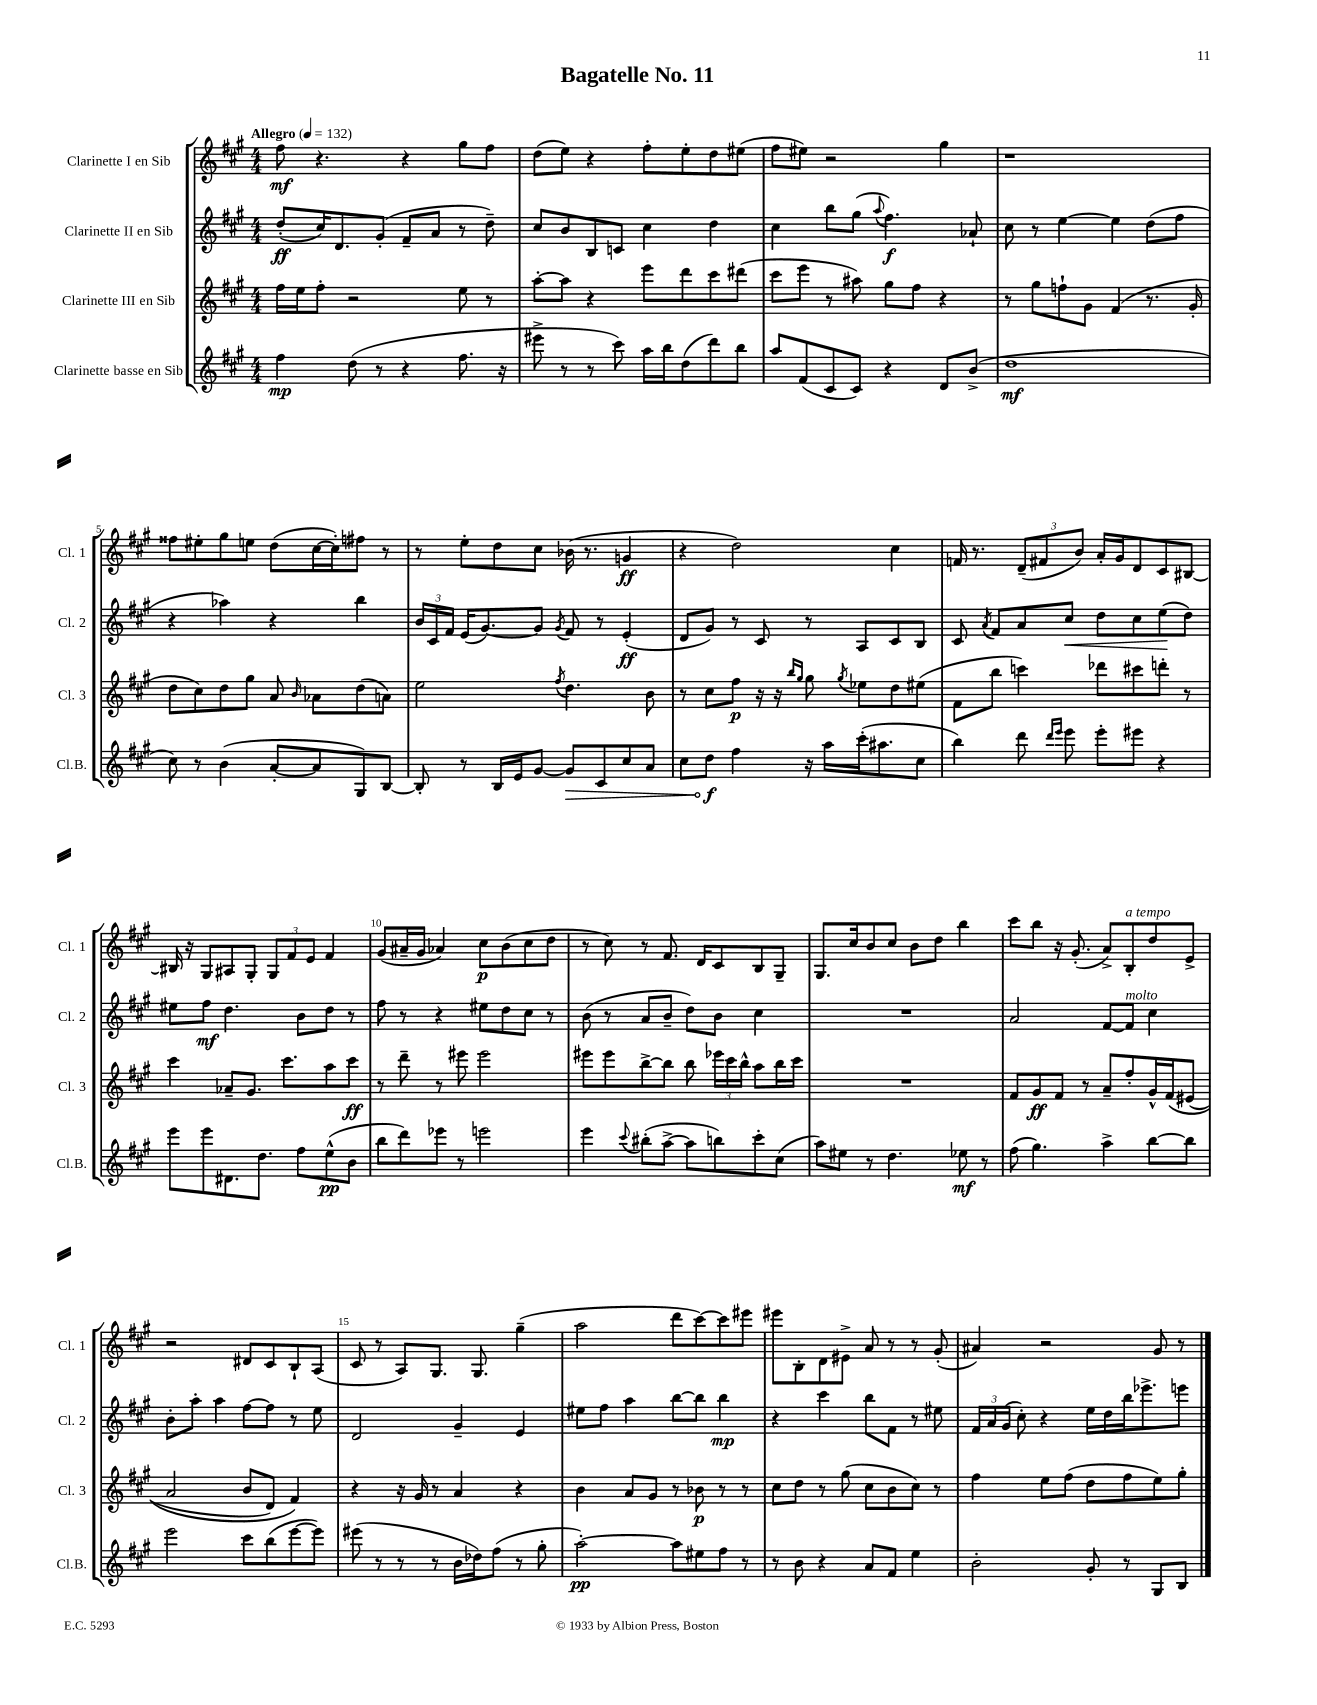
\header { title = "Bagatelle No. 11" }
<<
\new StaffGroup <<
\new Staff = "s0" \with { instrumentName = "Clarinette I en Sib" shortInstrumentName = "Cl. 1" } {
    \clef treble \key a \major \numericTimeSignature \time 4/4 \tempo "Allegro" 4 = 132
    \autoBeamOff fis''8\mf r4. r4 gis''8[ fis''8] |
    d''8[( e''8]) r4 fis''8[-. e''8-. d''8 eis''8]( |
    fis''8[ eis''8]) r2 gis''4 |
    r1 |
    fisis''8[ eis''8-. gis''8 e''8] d''8[( cis''16~ cis''16-.) fis''8] r8 |
    r8 e''8[-. d''8 cis''8] bes'16( r8. g'4\ff |
    r4 d''2) cis''4 |
    f'16 r8. \tuplet 3/2 { d'8[--( fis'8 b'8]) } a'16[-. gis'16 d'8 cis'8 bis8]~ |
    bis16 r16 gis8[ ais8 gis8]-. \tuplet 3/2 { gis8[ fis'8 e'8] } fis'4 |
    gis'8[( ais'16-- gis'16] aes'4) cis''8[\p b'8( cis''8 d''8] |
    r8 cis''8) r8 fis'8. d'16[ cis'8 b8 gis8]-- |
    gis8.[ cis''16 b'8 cis''8] b'8[ d''8] b''4 |
    cis'''8[ b''8] r16 gis'8.-.( a'8[->) b8-.^\markup { \italic "a tempo" } d''8 e'8]-> |
    r2 dis'8[ cis'8 b8-! a8]( |
    cis'8 r8 a8[) gis8.] gis8. gis''4--( |
    a''2 d'''8[ cis'''8~) cis'''8 eis'''8] |
    eis'''8[ b8-. d'8 eis'8]-> a'8 r8 r8 gis'8-.( |
    ais'4) r2 gis'8 r8 \bar "|." |
}
\new Staff = "s1" \with { instrumentName = "Clarinette II en Sib" shortInstrumentName = "Cl. 2" } {
    \clef treble \key a \major \numericTimeSignature \time 4/4
    \autoBeamOff d''8[-.\ff( cis''16) d'8. gis'8]-.( fis'8[-- a'8] r8 d''8--) |
    cis''8[ b'8 b8 c'8] cis''4 d''4 |
    cis''4 b''8[ gis''8]( \appoggiatura { a''8 } fis''4.\f) aes'8-! |
    cis''8 r8 e''4~ e''4 d''8[( fis''8] |
    r4 aes''4) r4 b''4 |
    \tuplet 3/2 { b'16[ cis'16 fis'16] } e'16[( gis'8.~) gis'8] \acciaccatura { gis'8 } fis'8 r8 e'4-.\ff( |
    d'8[ gis'8]) r8 cis'8 r8 a8[ cis'8 b8] |
    cis'8 \acciaccatura { a'8 } fis'8[ a'8 cis''8]\< d''8[ cis''8 e''8\!( d''8]) |
    eis''8[ fis''8]\mf d''4. b'8[ d''8] r8 |
    fis''8 r8 r4 eis''8[ d''8 cis''8] r8 |
    b'8( r8 a'8[ b'8]-- d''8[) b'8] cis''4 |
    R1 |
    a'2 fis'8[~ fis'8]^\markup { \italic "molto" } cis''4 |
    b'8[-. a''8]-. a''4 fis''8[~ fis''8] r8 e''8 |
    d'2 gis'4-- e'4 |
    eis''8[ fis''8] a''4 b''8[~ b''8] b''4\mp |
    r4 cis'''4 b''8[ fis'8] r8 eis''8 |
    \tuplet 3/2 { fis'16[ a'16 gis'16]( } cis''8-.) r4 e''16[ d''16 b''16 ees'''8.-> e'''8] \bar "|." |
}
\new Staff = "s2" \with { instrumentName = "Clarinette III en Sib" shortInstrumentName = "Cl. 3" } {
    \clef treble \key a \major \numericTimeSignature \time 4/4
    \autoBeamOff fis''16[ e''16 fis''8]-. r2 e''8 r8 |
    a''8[~-. a''8] r4 e'''8[ d'''8 cis'''8 dis'''8]( |
    cis'''8[ e'''8] r8 ais''8) gis''8[ fis''8] r4 |
    r8 gis''8[ f''8-! gis'8] fis'4( r8. gis'16-. |
    d''8[ cis''8) d''8 gis''8] a'8 \grace { b'16 } aes'8[ d''8( a'8]) |
    e''2 \acciaccatura { fis''8 } d''4. b'8 |
    r8 cis''8[ fis''8]\p r16 r16 \grace { b''16[ gis''16] } gis''8 \acciaccatura { gis''8 } ees''8[ d''8 eis''8]( |
    fis'8[ b''8] c'''4) des'''8[ cis'''8 d'''8]-. r8 |
    cis'''4 aes'8[-- gis'8.] cis'''8.[ a''8 cis'''8]\ff |
    r8 d'''8-- r8 eis'''8 eis'''2 |
    eis'''8[ eis'''8 b''8~-> b''8] b''8 \tuplet 3/2 { ees'''16[ cis'''16 b''16]-^ } a''8[ b''16 cis'''16] |
    R1 |
    fis'8[ gis'8\ff fis'8] r8 a'8[-- fis''8-. gis'16-^ fis'16\( eis'8]( |
    a'2 b'8[ d'8]) fis'4\) |
    r4 r16 gis'16 r8 a'4 r4 |
    b'4 a'8[ gis'8] r8 bes'8\p r8 r8 |
    cis''8[ d''8] r8 gis''8( cis''8[ b'8 cis''8]) r8 |
    fis''4 e''8[ fis''8]( d''8[ fis''8 e''8) gis''8]-. \bar "|." |
}
\new Staff = "s3" \with { instrumentName = "Clarinette basse en Sib" shortInstrumentName = "Cl.B." } {
    \clef treble \key a \major \numericTimeSignature \time 4/4
    \autoBeamOff fis''4\mp d''8( r8 r4 fis''8. r16 |
    eis'''8-> r8 r8 cis'''8) a''16[ b''16 d''8( d'''8) b''8] |
    a''8[ fis'8( cis'8 cis'8]) r4 d'8[ b'8]->( |
    d''1\mf |
    cis''8) r8 b'4( a'8[~-. a'8 gis8) b8]~ |
    b8-. r8 b16[ e'16 gis'8]~ \once \override Hairpin.circled-tip = ##t gis'8[\> cis'8 cis''8 a'8] |
    cis''8[ d''8]\f\! fis''4 r16 a''16[ cis'''16-.( ais''8. cis''8] |
    b''4) d'''8 \grace { d'''16[ e'''16] } e'''8 e'''8[-. eis'''8] r4 |
    e'''8[ e'''8 dis'8. d''8.] fis''8[ e''8-^\pp( b'8] |
    b''8[ d'''8) ees'''8] r8 e'''2 |
    e'''4 \appoggiatura { cis'''8 } bis''8[-.( a''8]~-> a''8[ b''8) cis'''8-. cis''8]( |
    a''8[) eis''8] r8 d''4. ees''8\mf r8 |
    fis''8( gis''4.) a''4-> b''8[~ b''8] |
    e'''2 cis'''8[ b''8( e'''8~ e'''8]) |
    eis'''8( r8 r8 r8 b'16[ des''16) fis''8]( r8 gis''8-. |
    a''2~-.\pp) a''8[ eis''8 fis''8] r8 |
    r8 b'8 r4 a'8[ fis'8] e''4 |
    b'2-. gis'8-. r8 gis8[ b8] \bar "|." |
}
>>
>>
\layout { \context { \Score \override BarNumber.break-visibility = ##(#f #t #t) barNumberVisibility = #(every-nth-bar-number-visible 5) } }
